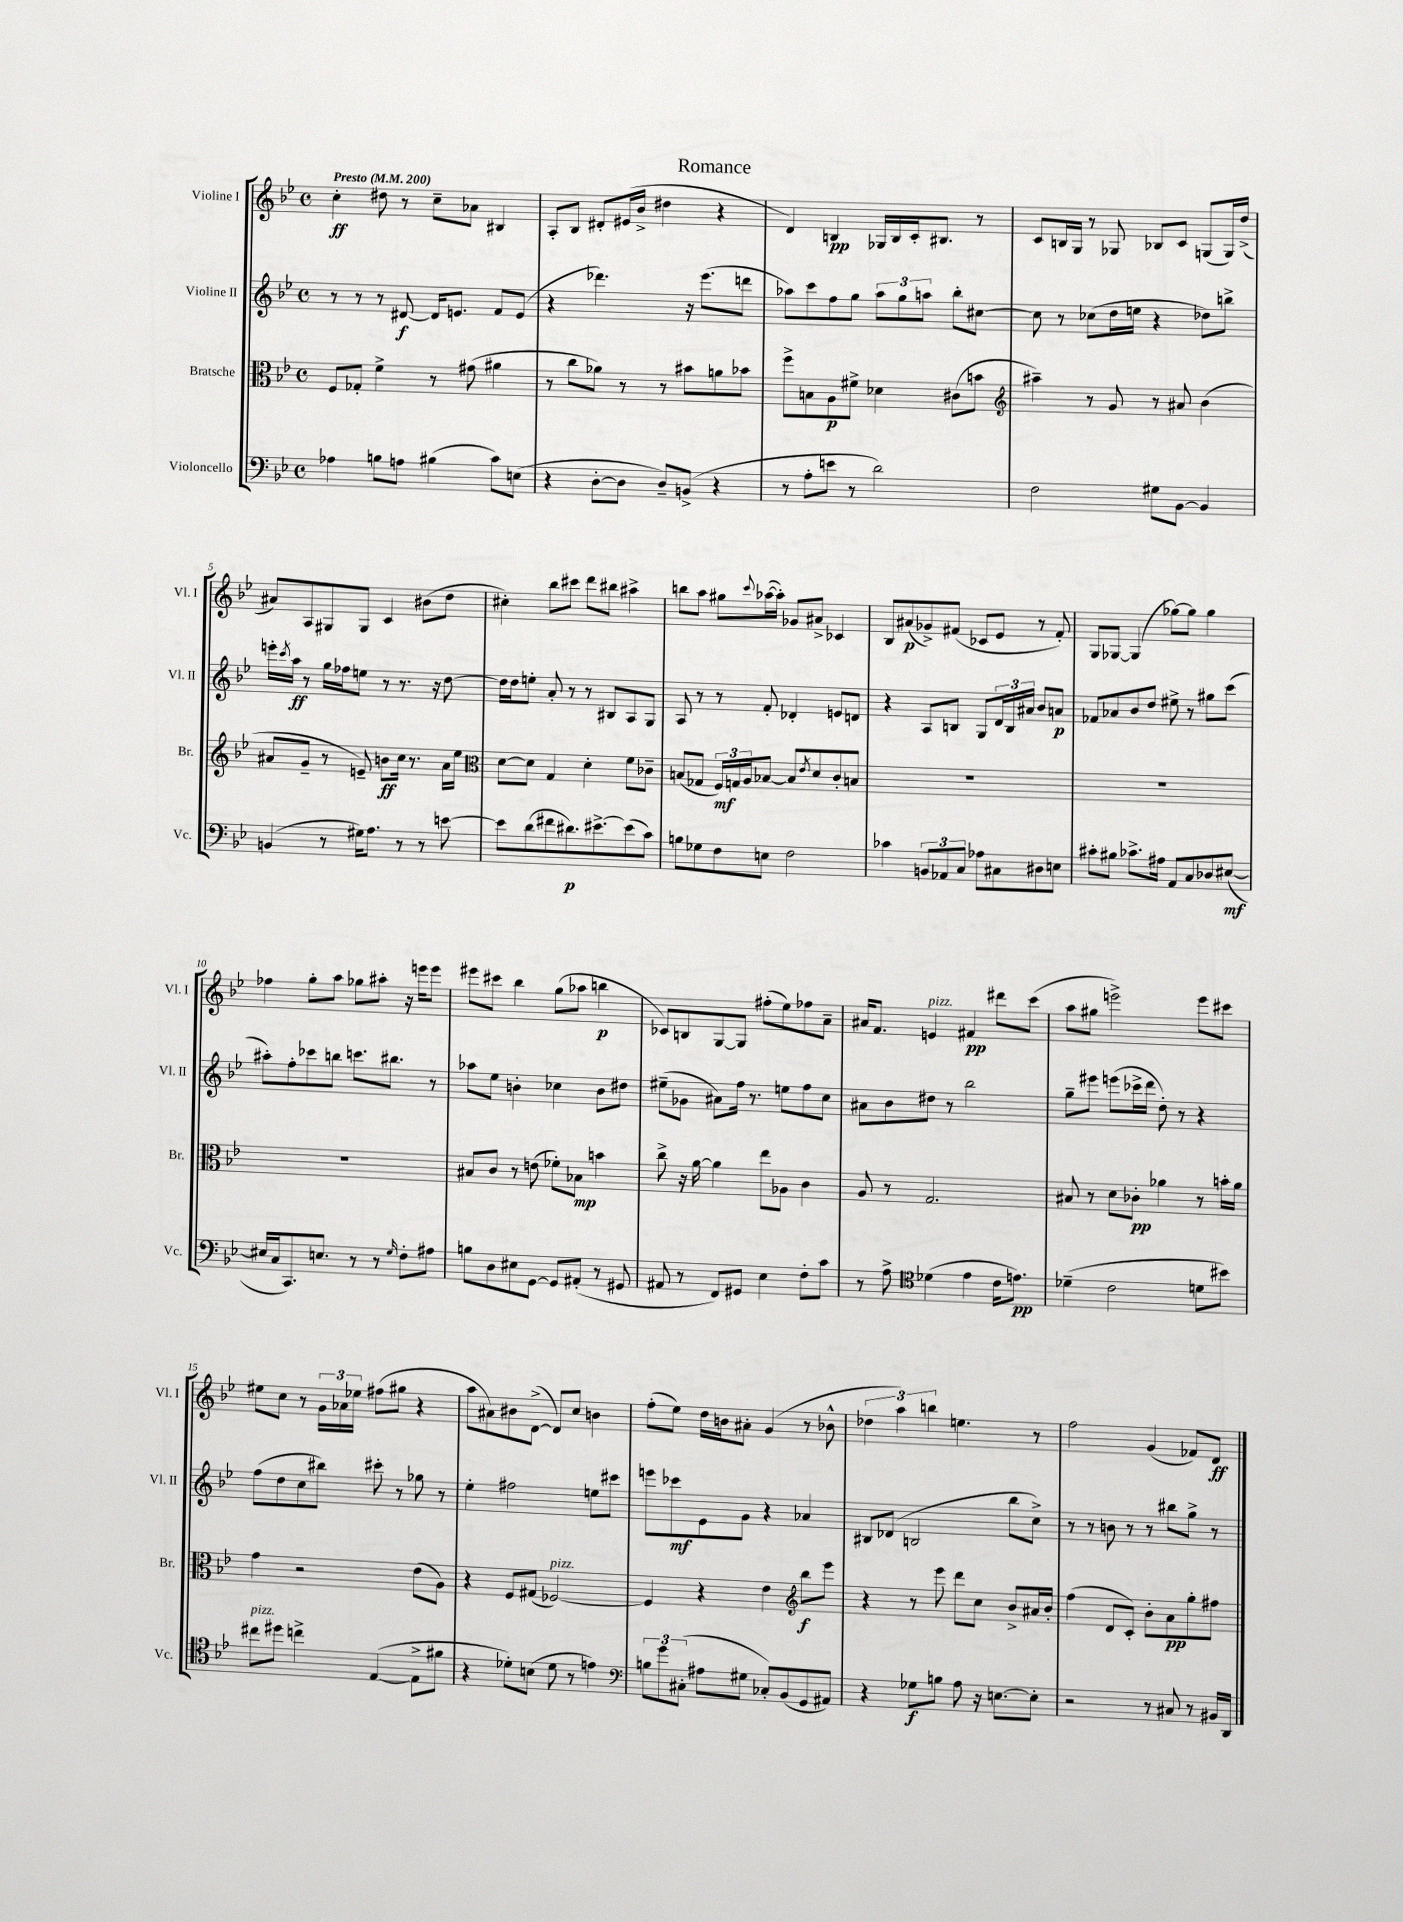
\header { title = "Romance" }
<<
\new StaffGroup <<
\new Staff = "s0" \with { instrumentName = "Violine I" shortInstrumentName = "Vl. I" } {
    \clef treble \key bes \major \defaultTimeSignature \time 4/4 \tempo "Presto" 4 = 200
    c''4-.\ff dis''8 r8 c''8-- aes'8 bis4 |
    a8-. bes8 dis'8-. eis'16( bes'16-> dis''4 r4 |
    d'4) b4\pp ges16 b16 c'16-. bis8. r8 |
    c'8 b16 g16 r8 ges8 bes8 c'8 g8( g16) d''16->( |
    ais'8) a8 gis8 gis8 c'4 bis'8( d''8 |
    cis''4-.) bes''8 cis'''8 d'''8 bis''8 ais''4-> |
    b''8 a''8 gis''8 \appoggiatura { c'''8 } aes''16~( aes''16-.) ges'8 ais'8-> ces'4 |
    bes8 ais'8\p( ges'8->) fis'8( ces'8 ees'8 r8 fis'8-.) |
    g8 ges8~ ges4( ges''8~) ges''8 ges''4 |
    fes''4 g''8-. a''8 ges''8 ais''8-. r16 e'''16 e'''8 |
    eis'''8 cis'''8 bes''4 g''8( aes''8 b''4\p |
    ces'8) b8 g8~ g8 fis''8-.( ees''8) fes''8 a'8-- |
    ais'16 f'8. e'4^\markup { \italic "pizz." } fis'4\pp dis'''8 c'''8( |
    a''8 gis''8 e'''2->) e'''8 cis'''8 |
    eis''8 c''8 r8 \tuplet 3/2 { g'16 aes'16 ees''16 } fis''8( gis''8 r4 |
    a''8 ais'8) bis'8 d'8~->( d'8) c''8 b'4 |
    f''8-.( ees''8) d''16 b'16 ais'8-. g'4( r8 bes'8-^ |
    \tuplet 3/2 { des''4 a''4) b''4 } e''4. r8 |
    f''2 g'4( fes'8) d'8\ff \bar "|." |
}
\new Staff = "s1" \with { instrumentName = "Violine II" shortInstrumentName = "Vl. II" } {
    \clef treble \key bes \major \defaultTimeSignature \time 4/4
    r8 r8 r8 dis'8~\f dis'16 e'8. f'8 e'8( |
    r4 des'''4.) r16 ees'''8.( d'''8 |
    aes''8) c'''8 f''8 g''8 \tuplet 3/2 { aes''8 g''8 a''8 } bes''8-. cis''8~ |
    cis''8 r8 ces''8( d''16 e''16 r4 des''8) b''8-> |
    e'''16-. \acciaccatura { c'''8 } a''16\ff r8 g''16 fes''16 e''8 r8 r8. r16 d''8~ |
    d''16 d''16 e''8-. a'8-. r8 r8 bis8 a8 g8 |
    a8 r8 r8 f'8-. des'4-. e'8 d'8 |
    r4 a8 b8 g8 \tuplet 3/2 { d'16 b16 ais'16 } bes'8 a'8\p |
    fes'8 aes'8 bes'8 d''8 eis''8-> r8 gis''8 c'''8( |
    ais''8-.) f''8-. ces'''8 b''8 c'''8. bis''8. r8 |
    aes''8 ees''8 b'4-. ces''4 b'8 dis''8 |
    eis''8--( ges'8 ais'8) f''16 r8. e''8 f''8 c''8 |
    ais'8 bes'8 dis''8 r8 bes''2 |
    g''8-- eis'''8 e'''8( ces'''16-> d'''16 d''8-.) r8 r4 |
    f''8( d''8 c''8 bis''8) cis'''8-. r8 ges''8 r8 |
    ees''4-. fis''2 e''8 cis'''8 |
    e'''8 ces'''8\mf ees'8 g'8 r4 aes'4 |
    bis8 des'8( b2 bes''8 c''8->) |
    r8 r8 b'8 r8 r8 bis''8 g''8-> r8 \bar "|." |
}
\new Staff = "s2" \with { instrumentName = "Bratsche" shortInstrumentName = "Br." } {
    \clef alto \key bes \major \defaultTimeSignature \time 4/4
    f8 ges8-. f'4-> r8 gis'8( ais'4 |
    r8 c''8 aes'8) r8 r8 bis'8 a'8 bes'8 |
    f''8-> b8 a8\p fis'8-> des'4 cis'8( b'8 |
    \clef treble ais''4--) r8 g'8 r8 ais'8 bes'4( |
    ais'8 g'8-- r8 e'8--) b'8\ff c''16 r8. ais'16 ees''16 |
    \clef alto d'8~ d'8 g4 d'4-. f'8 ces'8-- |
    b8( ges8 \tuplet 3/2 { f16\mf) g16 a16 } bes8~ bes8 \acciaccatura { ees'8 } d'8 c'8-. b8 |
    R1 |
    R1 |
    R1 |
    bis8 c'8 r8 e'8( fes'8-.) bes8\mp b'4 |
    c''8-> r16 a'16~ a'4 ees''8 aes8 c'4 |
    a8 r8 g2. |
    bis8 r8 d'8 ces'8-.\pp aes'4 r8 b'16-. aes'16 |
    g'4 r2 ees'8( a8) |
    r4 f8 gis8( fes2~^\markup { \italic "pizz." }) |
    fes4 r4 ees'4 \clef treble bes''8\f ees'''8 |
    r4 r8 ees'''8 d'''8 c''8 bes'8-> ais'16 bes'16-. |
    f''4( d'8 c'8-.) bes'8-. a'8\pp g''8-. fis''8 \bar "|." |
}
\new Staff = "s3" \with { instrumentName = "Violoncello" shortInstrumentName = "Vc." } {
    \clef bass \key bes \major \defaultTimeSignature \time 4/4
    aes4 b8 a8 bis4( c'8) e8( |
    r4 d8~-. d8 d8--) b,8->( r4 |
    r8 a8-. e'8 r8 d'2) |
    f2 gis8 bes,8~ bes,4 |
    b,4( r8 gis16) a8. r8 r8 e'8~ |
    e'8 d'8( fis'8 dis'8.\p) eis'8.~-> eis'8( c'8) |
    b8 ges8 f8 e8 f2 |
    ces'4 \tuplet 3/2 { b,8 aes,8 c8 } aes8 cis8 dis8 e8 |
    cis'8-. bis8 ces'8.-> ais16 a,8 c8 des8 eis8~\mf( |
    eis16 c16 c,8.) e8. r8 r8 \grace { g16 } f8-. ais8 |
    b8 d8 eis8 g,8~ g,8 ais,8-.( r8 gis,8 |
    ais,8 r8 f,8) gis,8 ees4 f8-. c'8 |
    r8 a8-> \clef tenor des'4( ees'4 c'16 e'8.\pp) |
    des'4--( c'2 d'8 bis'8) |
    cis''8^\markup { \italic "pizz." } dis''8 c''4-> ees4~( ees8-> fis'8 |
    r4 des'8-.) b8( des'8 r8 e'4) |
    \clef bass \tuplet 3/2 { b8 g'8 cis8-.( } ais8 gis8 ces8-.) bes,8( g,8 ais,8) |
    r4 ges8\f b8 a8 r16 e8.~ e8-. |
    r2 r8 cis8 r8 bis,16 d,16 \bar "|." |
}
>>
>>
